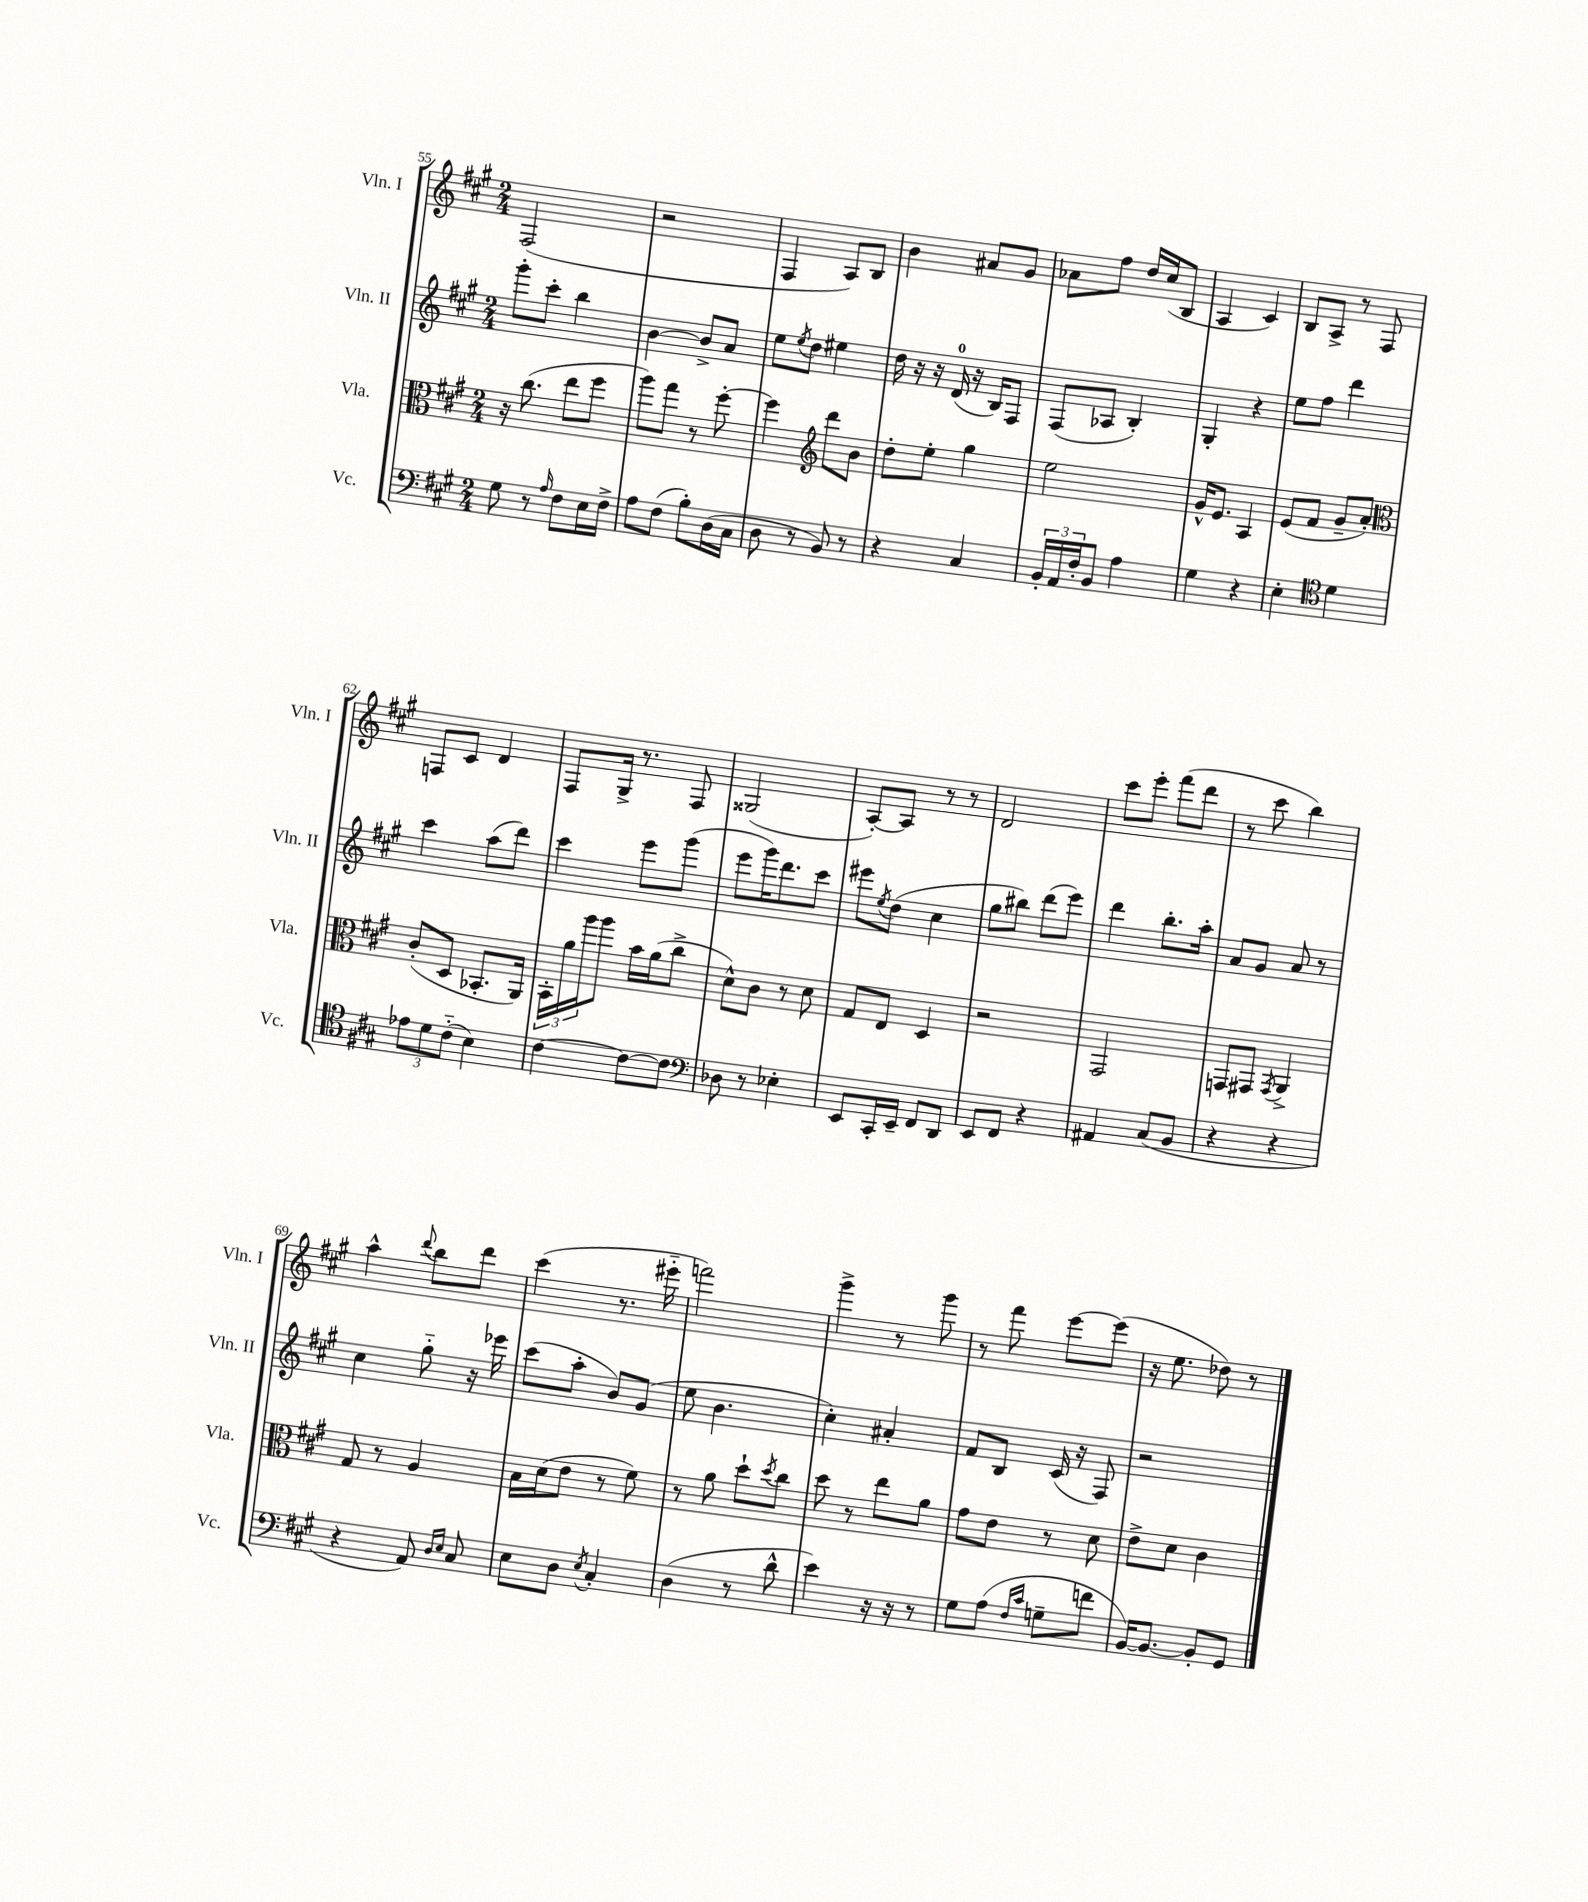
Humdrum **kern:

**kern	**kern	**kern	**kern
*staff4	*staff3	*staff2	*staff1
*clefF4	*clefC3	*clefG2	*clefG2
*k[f#c#g#]	*k[f#c#g#]	*k[f#c#g#]	*k[f#c#g#]
*M2/4	*M2/4	*M2/4	*M2/4
8G#	16r	8ggg#'	(2F#
.	(8.cc#	.	.
8r	.	8ccc#'	.
16qqA	.	.	.
8F#	8ee	4bb	.
16E	8ff#	.	.
16F#^	.	.	.
=	=	=	=
8A	8aa)	[4b	2r
(8F#	8gg#	.	.
8B')	8r	8b^]	.
(16D	[8ff#'	8a	.
16C#	.	.	.
=	=	=	=
8D	4ff#]	8ee	4F#
.	.	8qee	.
8r	.	8dd	.
*	*clefG2	*	*
8BB)	8ddd	4ee#	8A)
8r	8b	.	8B
=	=	=	=
4r	8dd'	16dd	4b
.	.	16r	.
.	8ee'	16r	.
.	.	(16d	.
4C#	4gg#	16r	8a#
.	.	16B)	.
.	.	8F#	8g#
=	=	=	=
24BB'	2ee	(8F#	8a-
24AA	.	.	.
24F#'	.	.	.
8BB	.	8A-	8ff#
4A	.	4B')	16dd
.	.	.	(16cc#
.	.	.	8B
=	=	=	=
4G#	16g#^^	4G#'	4A
.	8.e	.	.
4r	4A	4r	4c#)
=	=	=	=
4E'	(8e	8ee	8B
.	8f#	8ff#	8A^
*clefC4	*	*	*
4d	8g#~	4ddd	8r
.	8a')	.	8F#
=	=	=	=
*	*clefC3	*	*
12e-	(8c#'	4ccc#	8F
12d	.	.	.
.	8D	.	8c#
(12c#'~	.	.	.
4B)	8.BB-'	(8aa	4d
.	.	8ddd)	.
.	16AA)	.	.
=	=	=	=
[4c#	24BB'	4ccc#	8F#
.	24a	.	.
.	24aa	.	.
.	8aa	.	16G#^
.	.	.	8.r
8c#_	16b	8eee	.
.	(16a	.	.
8c#]	8cc#^	(8ggg#	8F#
=	=	=	=
*clefF4	*	*	*
8D-	8d^^)	8eee	(2G##
8r	8c#	16ggg#)	.
.	.	8.ddd	.
4E-'	8r	.	.
.	8d	8ccc#	.
=	=	=	=
8EE	8G#	8eee#	[8A')
.	.	8qee	.
16CC#'	8E	(8dd	8A]
16EE~	.	.	.
8FF#	4D	4cc#	8r
8DD	.	.	8r
=	=	=	=
8EE	2r	8gg#	2d
8FF#	.	8bb#)	.
4r	.	(8ddd	.
.	.	8eee)	.
=	=	=	=
4AA#	2GG#	4ddd	8ccc#
.	.	.	8eee'
(8C#	.	8.bb'	(8fff#
8BB	.	.	8ddd
.	.	16aa'	.
=	=	=	=
4r	8GG	8a	8r
.	8GG#	8g#	8ccc#
.	8qGG#	.	.
4r	4AA^	8a	4bb)
.	.	8r	.
=	=	=	=
4r	8G#	4cc#	4aa^^
.	8r	.	.
.	.	.	8qqddd
8AA)	4A	8gg#'~	8bb
16qqD	.	.	.
16qqE	.	.	.
8C#	.	16r	8ddd
.	.	16eee-	.
=	=	=	=
8E	16B	(8ccc#	(4ccc#
.	(16d	.	.
8D	8e	8aa'	.
8qE	.	.	.
4C#'	8r	8b)	8.r
.	8f#)	(8g#	.
.	.	.	16eee#'~
=	=	=	=
(4D	8r	8ee	2fff)
.	8a	4.b	.
8r	8dd`	.	.
.	8qdd	.	.
8d^^	8cc#	.	.
=	=	=	=
4e)	8dd	4cc#')	4ggg#^
.	8r	.	.
16r	8ee	4a#'	8r
16r	.	.	.
8r	8a	.	8ggg#
=	=	=	=
8G#	8g#	8f#	8r
(8A	8e	8B	8fff#
16qqF#	.	.	.
16qqc#	.	.	.
8G~	8r	(16c#	[8eee
.	.	16r	.
8f	8d	8F#)	(8eee]
=	=	=	=
[16BB)	8e^	2r	16r
8.BB_	.	.	8.ee
.	8d	.	.
8BB']	4c#	.	8dd-)
8GG#	.	.	8r
==	==	==	==
*-	*-	*-	*-
